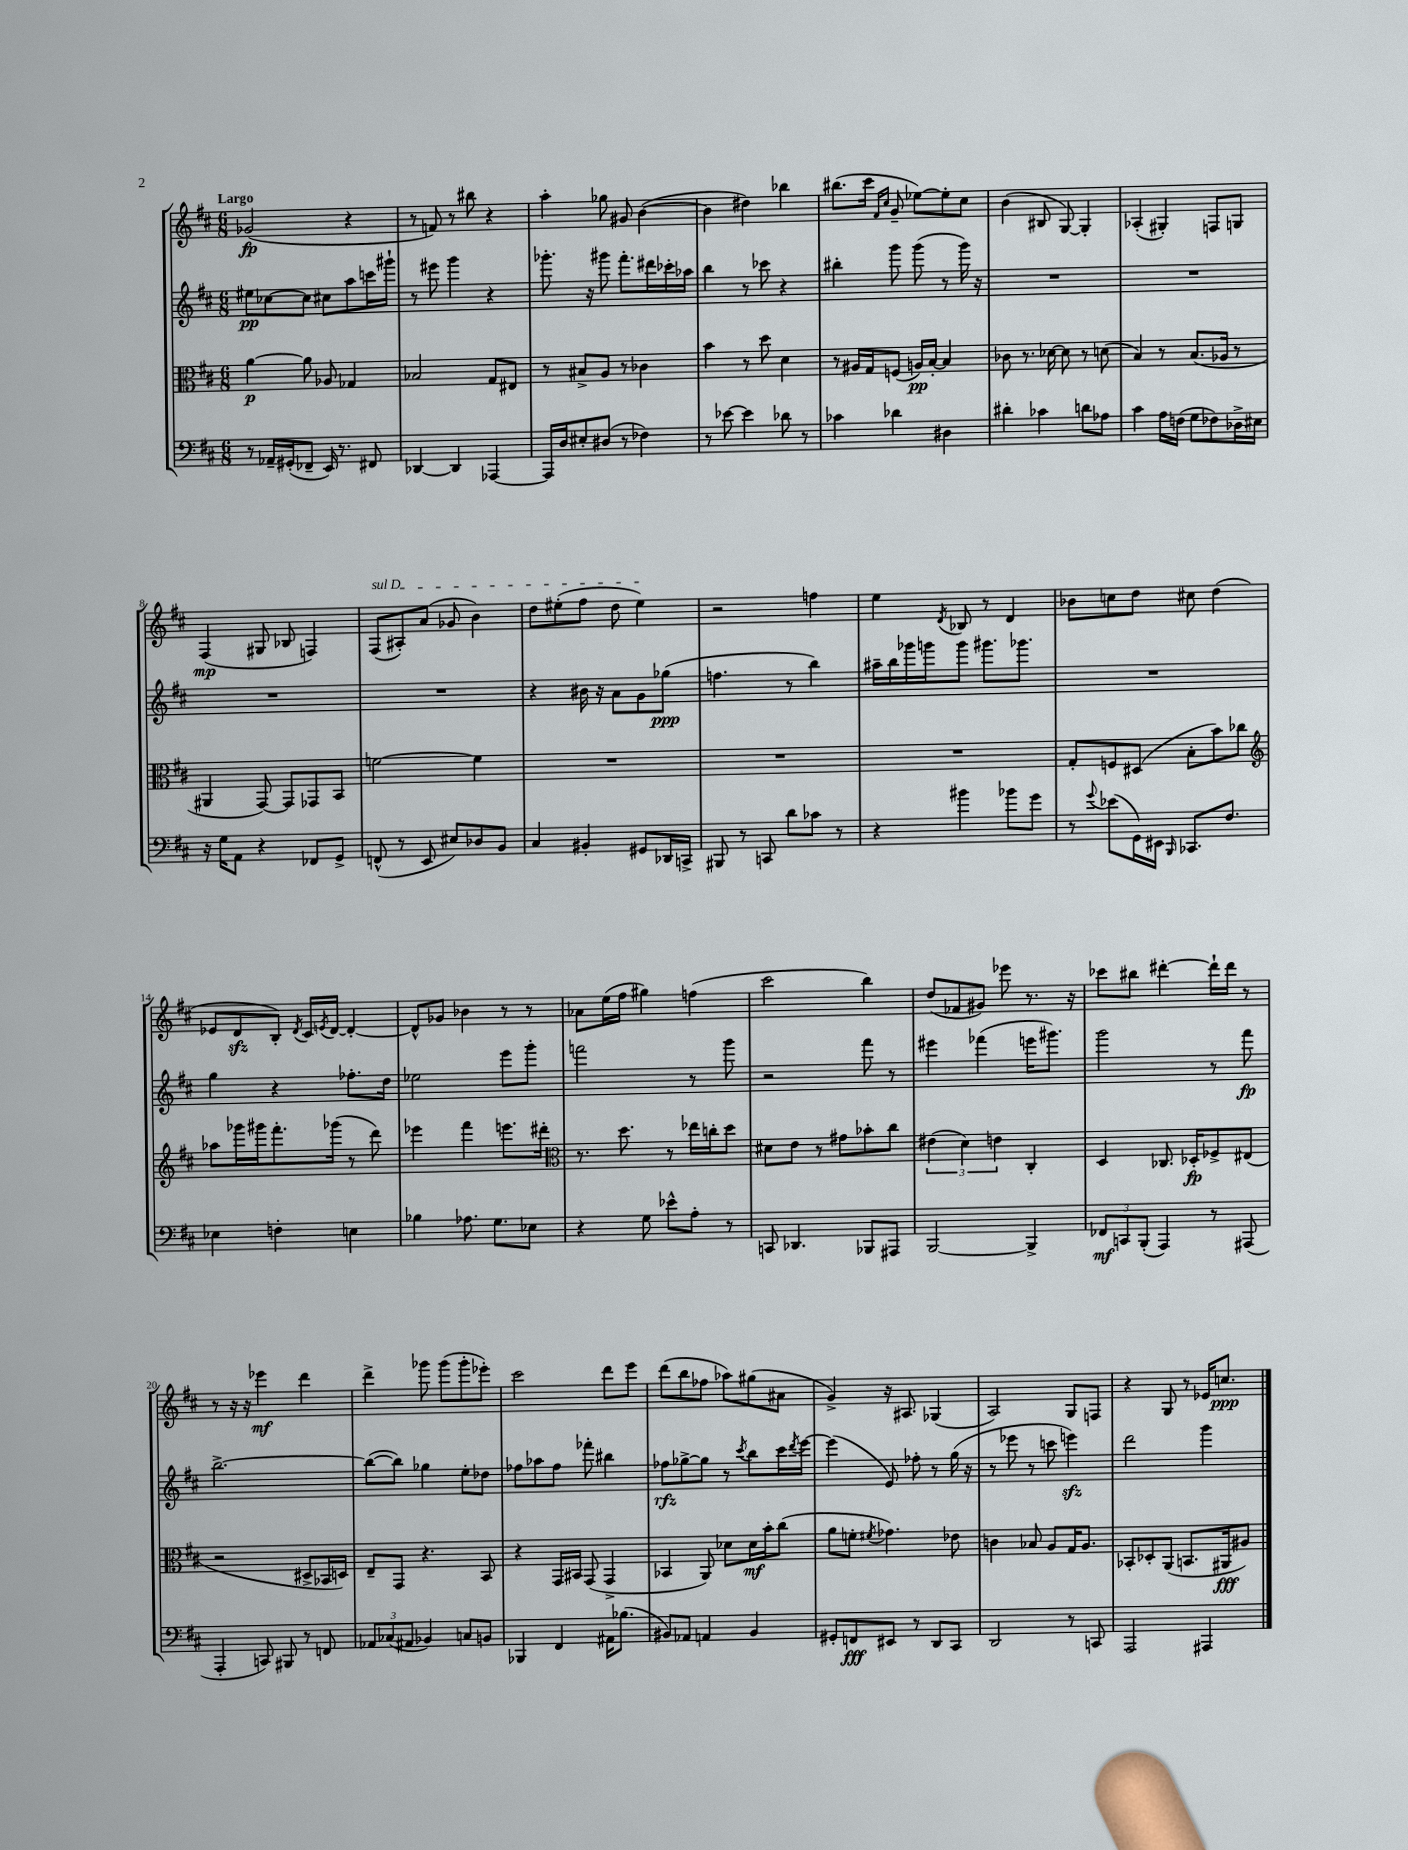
<<
\new StaffGroup <<
\new Staff = "s0" {
    \clef treble \key d \major \numericTimeSignature \time 6/8 \tempo "Largo"
    ges'2\fp( r4 |
    r8 f'8) r8 bis''8 r4 |
    a''4-. ges''8 gis'8 b'4~( |
    b'4 dis''4) bes''4 |
    bis''8.( cis'''16 \grace { fis'16 cis''16 } g'8-- ees''8~) ees''8-. cis''8 |
    b'4( bis8 g8~) g4-. |
    aes4-.( gis4-.) f8 g8 |
    fis4\mp( gis8 bes8 f4) |
    \once \override TextSpanner.bound-details.left.text = \markup { \italic "sul D" } fis8\startTextSpan( ais8-.) a'8( ges'8 b'4) |
    d''8 eis''8-.( fis''8 d''8 eis''4\stopTextSpan) |
    r2 f''4 |
    e''4 \acciaccatura { d'8 } bes8 r8 d'4 |
    bes'8 c''8 d''8 cis''8 d''4( |
    ees'8 d'8\sfz b8-.) \acciaccatura { d'8 } cis'16 \acciaccatura { e'8 } d'16~ d'4~-. |
    d'8-^ ges'8 bes'4 r8 r8 |
    aes'8 e''16( fis''16 gis''4) f''4( |
    cis'''2 b''4) |
    d''8( fes'8 gis'8) ees'''8 r8. r16 |
    ces'''8 bis''8 dis'''4~-. dis'''16-! dis'''16 r8 |
    r8 r16 r16 ees'''4\mf d'''4 |
    d'''4-> ges'''8 ges'''8( ges'''8-. ees'''8-.) |
    cis'''2 d'''8 e'''8 |
    d'''8( b''8 fes''8 aes''8) gis''8( ais'8 |
    g'4->) r16 ais8. ges4( |
    a2) g8 f8 |
    r4 g8 r8 ees'16 c''8.\ppp \bar "|." |
}
\new Staff = "s1" {
    \clef treble \key d \major \numericTimeSignature \time 6/8
    eis''8\pp ces''8~ ces''8 cis''8 a''8 c'''16 gis'''16-! |
    r8 eis'''8 g'''4 r4 |
    ges'''8.-. r16 gis'''8 fis'''8.-. dis'''16 ces'''16-. aes''16 |
    b''4 r8 ces'''8 r4 |
    bis''4-. g'''8 g'''8( r8 g'''16) r16 |
    R2. |
    R2. |
    R2. |
    R2. |
    r4 bis'16 r16 a'8 g'8 ges''8\ppp( |
    f''4. r8 b''4) |
    ais''16-- b''16 ges'''16 g'''16 g'''8 gis'''8. ges'''8. |
    R2. |
    g''4 r4 fes''8.-. d''16 |
    ees''2 e'''8 g'''8-. |
    f'''2 r8 g'''8 |
    r2 fis'''8 r8 |
    eis'''4 fes'''4( e'''16 gis'''8.) |
    g'''2 r8 fis'''8\fp |
    b''2.~-> |
    b''8~( b''8) ges''4 e''8-. des''8 |
    fes''8 aes''8 fes''8 fes'''8-. bis''4 |
    fes''8\rfz ges''8~-> ges''8 r8 \acciaccatura { cis'''8 } b''8 cis'''16 \acciaccatura { d'''8 } e'''16~ |
    e'''4( e'8) fes''8-. r8 g''16( r16 |
    r8 ees'''8 r8 c'''8 e'''4\sfz) |
    d'''2 g'''4 \bar "|." |
}
\new Staff = "s2" {
    \clef alto \key d \major \numericTimeSignature \time 6/8
    a'4~\p a'8 aes8 ges4 |
    bes2 g8 eis8 |
    r8 bis8-> a8 r8 ces'4 |
    b'4 r8 d''8 d'4 |
    r8 ais16 g16 f8( a16\pp) b16~-. b4 |
    ces'8 r8. des'16~ des'8 r8 d'8( |
    b4) r8 b8.( aes16 r8 |
    ais,4 g,8~) g,8 ges,8 b,8 |
    f'2~ f'4 |
    R2. |
    R2. |
    R2. |
    g8-. f8 dis8( b8-. b'8) ces''8 |
    \clef treble aes''8 ges'''16 gis'''16 fis'''8.-. ges'''16( r8 d'''8) |
    ees'''4 fis'''4 e'''8. dis'''16-. |
    \clef alto r8. d''8. r8 ees''16 c''16-. d''8 |
    dis'8 e'8 r8 gis'8 bes'8-. cis''8 |
    \tuplet 3/2 { eis'4( d'4) e'4 } cis4-. |
    d4 ces8. des16-.\fp fes8-> eis8( |
    r2 dis8-> bes,16 d16) |
    e8-- g,8 r4. b,8 |
    r4 g,16 bis,16 g,8( g,4-> |
    bes,4 a,8) des'8 des'16\mf b'16-. cis''8( |
    a'8 f'8-. \acciaccatura { fis'8 } ges'4.) ees'8 |
    c'4 bes8 a8 g16 a8. |
    bes,8-. des8-. a,8( b,8. ais,16\fff ais8) \bar "|." |
}
\new Staff = "s3" {
    \clef bass \key d \major \numericTimeSignature \time 6/8
    r8 aes,16-- gis,16-.( fes,8-- e,16) r8. fis,8 |
    des,4~ des,4 aes,,4~ |
    aes,,16 d16 eis8-. dis8( r8 fes4) |
    r8 ees'8~ ees'4 des'8 r8 |
    ces'4 des'4 dis4 |
    dis'4-. ces'4 d'8 aes8 |
    cis'4 a16 f16( g8 fes8) des16-> eis16 |
    r16 g16 a,8 r4 fes,8 g,8-> |
    f,8-^( r8 e,8 eis8) des8 b,8 |
    cis4 bis,4-. gis,8 des,16 c,16-> |
    bis,,8 r8 c,8 d'8 ces'8 r8 |
    r4 bis'4 bes'8 g'8 |
    r8 \appoggiatura { g'8 } ees'8( g,16) eis,16 \grace { b,,16 } ces,8. fis8. |
    ees4 f4-. e4 |
    bes4 aes8. g8. ees8 |
    r4 g8 ees'8-^ a8-. r8 |
    c,8 des,4. bes,,8 ais,,8 |
    b,,2~ b,,4-> |
    \tuplet 3/2 { fes,8\mf c,8 b,,8-.( } a,,4) r8 ais,,8( |
    a,,4-. c,8) bis,,8 r8 f,8 |
    \tuplet 3/2 { aes,8 ces8( ais,8 } bes,4) c8 b,8 |
    bes,,4 fis,4 ais,16 bes8.( |
    bis,8) aes,8 a,4 bis,4 |
    gis,8-. f,8\fff eis,8 r8 d,8 cis,8 |
    d,2 r8 c,8 |
    a,,2 ais,,4 \bar "|." |
}
>>
>>
